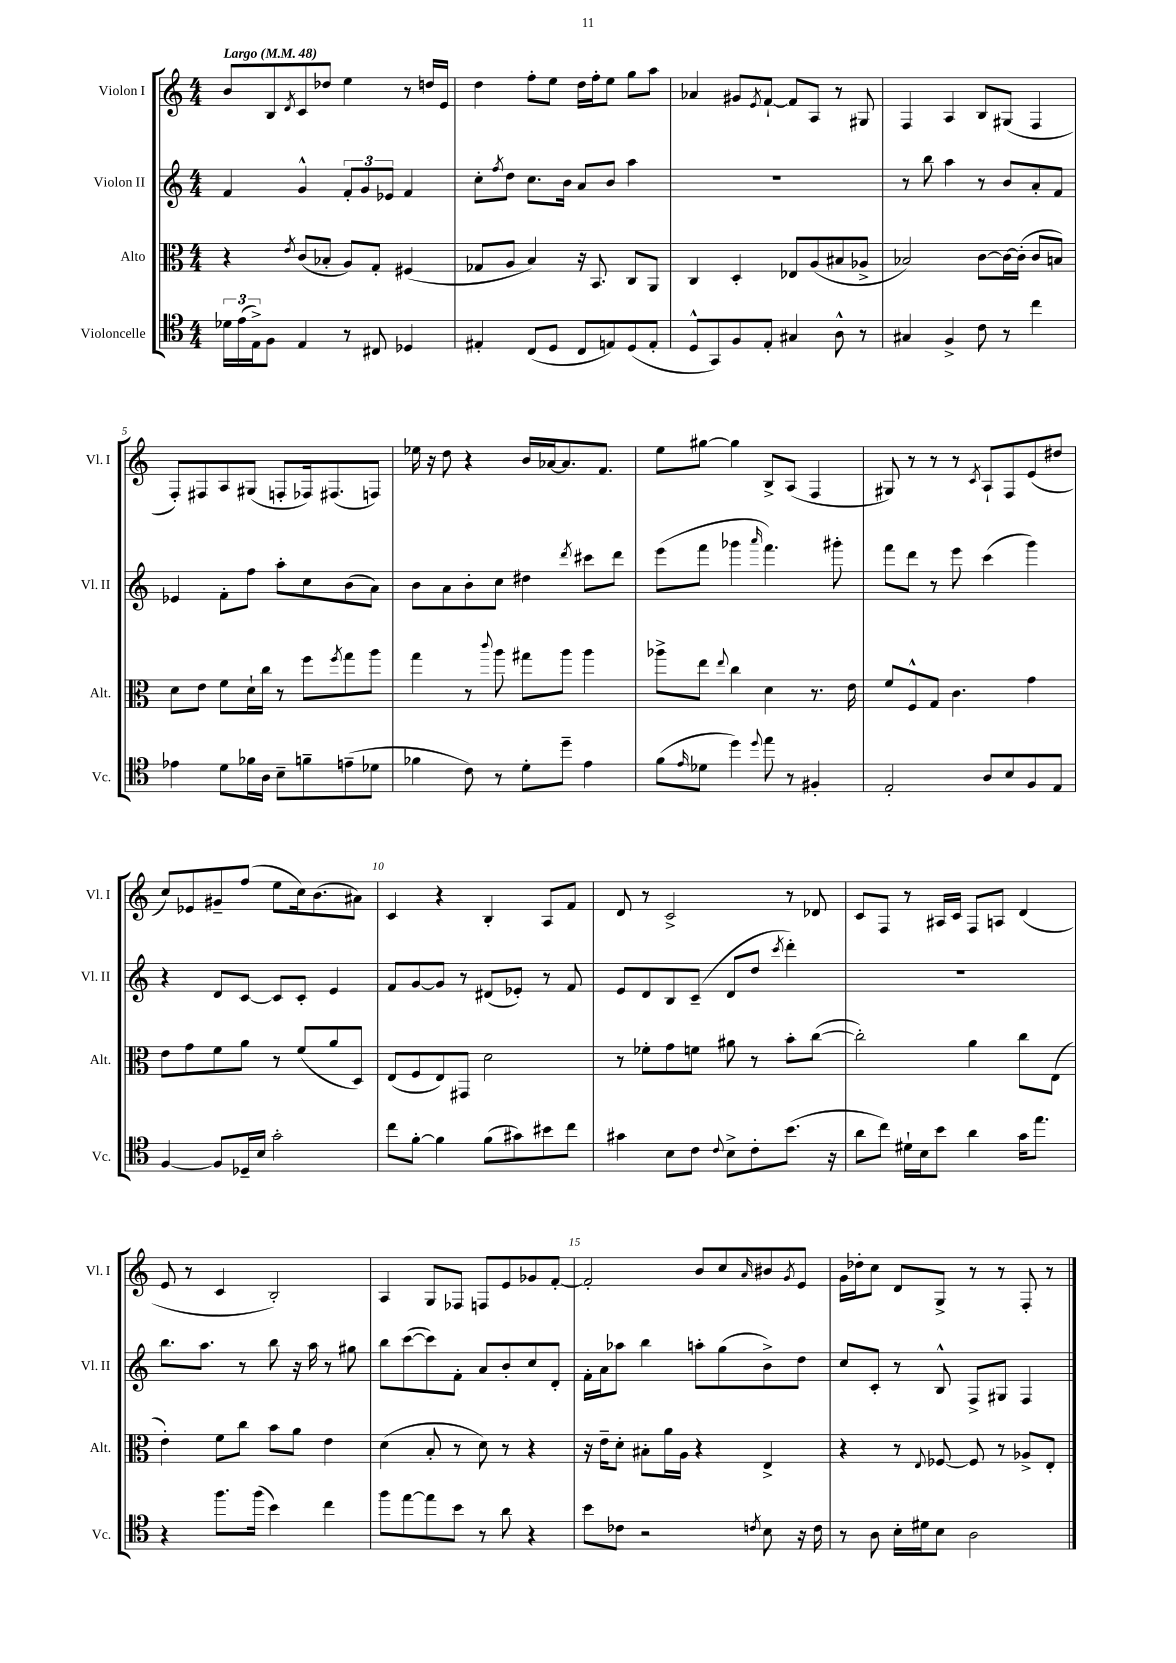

**kern	**kern	**kern	**kern
*staff4	*staff3	*staff2	*staff1
*clefC4	*clefC3	*clefG2	*clefG2
*k[]	*k[]	*k[]	*k[]
*M4/4	*M4/4	*M4/4	*M4/4
*MM48	*MM48	*MM48	*MM48
24d-\LL	4r	4f/	8b/L
(24e\	.	.	.
24E^\J)	.	.	.
8F\J	.	.	8B/
.	8qe/	.	8qd/
4E/	(8c/L	4g^^/	8c/
.	8B-'/J	.	8dd-/J
8r	8A/L)	12f'/L	4ee\
.	.	12g/	.
8C#/	8G'/J	.	.
.	.	12e-/J	.
4D-/	(4F#/	4f/	8r
.	.	.	16dd/LL
.	.	.	16e/JJ
=	=	=	=
4E#'/	8G-/L	8cc'\L	4dd\
.	.	8qff/	.
.	8A/J	8dd\J	.
(8C/L	4B/)	8.cc\L	8ff'\L
8D/J	.	.	8ee\J
.	.	16b\Jk	.
8C/L	16r	8a/L	16dd\LL
.	8.BB/	.	16ff'\J
8E/)	.	8b/J	8ee\J
(8D/	8C/L	4aa\	8gg\L
8E'/J	8AA/J	.	8aa\J
=	=	=	=
8D^^/L	4C/	1r	4a-/
8GG/)	.	.	.
8F/	4D'/	.	8g#/L
.	.	.	8qe/
8E'/J	.	.	[8f`/J
4G#/	8E-/L	.	8f/]L
.	(8A/	.	8A/J
8A^^\	8B#/	.	8r
8r	8A-^/J	.	8G#/
=	=	=	=
4G#/	2B-/)	8r	4F/
.	.	8bb\	.
4F^/	.	4aa\	4A/
8c\	[8c\L	8r	8B/L
8r	16c\_L	8b/L	(8G#/J
.	(16c'\]JJ	.	.
4cc\	8c/L	8a'/	4F/
.	8B/J)	8f/J	.
=	=	=	=
4e-\	8d\L	4e-/	8F'/L)
.	8e\J	.	8F#/
8d\L	8f\L	8f'\L	8A/
16f-\L	16d`\L	8ff\J	(8G#/J
16A\JJ	16cc\JJ	.	.
8B~\L	8r	8aa'\L	8F'/L
8f~\	8ff\L	8cc\	16F-/k)
.	.	.	(8.F#/
.	8qff/	.	.
(8e~\	8gg\	(8b\	.
8d-\J	8aa\J	8a\J)	8F/J)
=	=	=	=
4f-\	4gg\	8b\L	16ee-\
.	.	.	16r
.	.	8a\	8dd\
8c\)	8r	8b'\	4r
.	8qqccc/	.	.
8r	8aa\	8cc\J	.
8d'\L	8gg#\L	4dd#\	16b/LL
.	.	.	[16a-/J
8dd~\J	8aa\J	.	8.a-/]
.	.	8qddd/	.
4e\	4aa\	8ccc#\L	.
.	.	.	8.f/J
.	.	8ddd\J	.
=	=	=	=
(8f\L	8aa-^\L	(8eee\L	8ee\L
16qqe/	.	.	.
8d-\J	8ee\J	8fff\J	[8gg#\J
.	8qqee/	.	.
4dd\)	4cc\	4ggg-\	4gg#\]
8qqdd/	.	16qqaaa/	.
8ee\	4d\	4.fff\)	8B^/L
8r	.	.	(8A/J
4F#'/	8.r	.	4F/
.	.	8ggg#'\	.
.	16e\	.	.
=	=	=	=
2E'/	8f/L	8fff\L	8G#/)
.	8F^^/	8ddd\J	8r
.	8G/J	8r	8r
.	4.c\	8eee\	8r
.	.	.	8qc/
8A/L	.	(4ccc\	8A`/L
8B/	.	.	8F/
8F/	4g\	4ggg\)	(8e/
8E/J	.	.	8dd#/J
=	=	=	=
[4F/	8e\L	4r	8cc/L)
.	8g\	.	8e-/
8F/]L	8f\	8d/L	8g#~/
16D-~/L	8a\J	[8c/J	(8ff/J
16B/JJ	.	.	.
2g'\	8r	8c/]L	8ee\L
.	(8f/L	8c'/J	16cc\k)
.	.	.	(8.b\
.	8a/	4e/	.
.	8D/J)	.	8a#\J)
=	=	=	=
8cc\L	(8E/L	8f/L	4c/
[8f'\J	8F/	[8g/	.
4f\]	8E/)	8g/]J	4r
.	8GG#/J	8r	.
(8f\L	2d\	(8d#/L	4B'/
8g#\)	.	8e-'/J)	.
8b#\	.	8r	8A/L
8cc\J	.	8f/	8f/J
=	=	=	=
4g#\	8r	8e/L	8d/
.	8f-'\L	8d/	8r
8B\L	8g\	8B/	2c^/
8c\J	8f\J	(8c~/J	.
8qqc/	.	.	.
8B^\L	8a#\	8d/L	.
8c'\	8r	8dd/J	.
.	.	8qccc/	.
(8.b\J	8b'\L	4ddd'\)	8r
.	([8cc\J	.	8d-/
16r	.	.	.
=	=	=	=
8a\L	2cc'\])	1r	8c/L
8cc\J)	.	.	8F/J
16d#`\LL	.	.	8r
16B\J	.	.	.
8b\J	.	.	16A#/LL
.	.	.	16c/JJ
4a\	4a\	.	8F/L
.	.	.	8A/J
16g\LK	8cc\L	.	(4d/
8.ee\J	.	.	.
.	(8E\J	.	.
=	=	=	=
4r	4e'\)	8.bb\L	8e/
.	.	.	8r
.	.	8.aa\J	.
8.ff\L	8f\L	.	4c/
.	8cc\J	8r	.
(16ff\Jk	.	.	.
4b\)	8b\L	8bb\	2B'/)
.	8a\J	16r	.
.	.	16aa\	.
4cc\	4e\	8r	.
.	.	8gg#\	.
=	=	=	=
8ff\L	(4d\	8bb\L	4A/
[8ee\	.	([8ccc\	.
8ee\]	8B'/	8ccc\])	8G/L
8b\J	8r	8f'\J	8F-/J
8r	8d\)	8a/L	8F/L
8a\	8r	8b'/	8e/
4r	4r	8cc/	8g-/
.	.	8d'/J	[8f'/J
=	=	=	=
8b\L	16r	16f'\LL	2f'/]
.	16e~\LK	16a\J	.
8c-\J	8d'\J	8aa-\J	.
2r	8B#'\L	4bb\	.
.	16a\L	.	.
.	16A\JJ	.	.
.	4r	8aa'\L	8b/L
.	.	(8gg\	8cc/
8qc/	.	.	16qqa/
8B\	4E^/	8b^\)	8b#/
.	.	.	8qg/
16r	.	8dd\J	8e/J
16c\	.	.	.
=	=	=	=
8r	4r	8cc/L	16g\LL
.	.	.	16dd-'\J
8A\	.	8c'/J	8cc\J
16B'\LL	8r	8r	8d/L
16d#\J	.	.	.
.	8qqE/	.	.
8B\J	[8F-/	8B^^/	8G^/J
2A\	8F-/]	8F^/L	8r
.	8r	8G#/J	8r
.	8A-^/L	4F/	8F'/
.	8E'/J	.	8r
==	==	==	==
*-	*-	*-	*-
